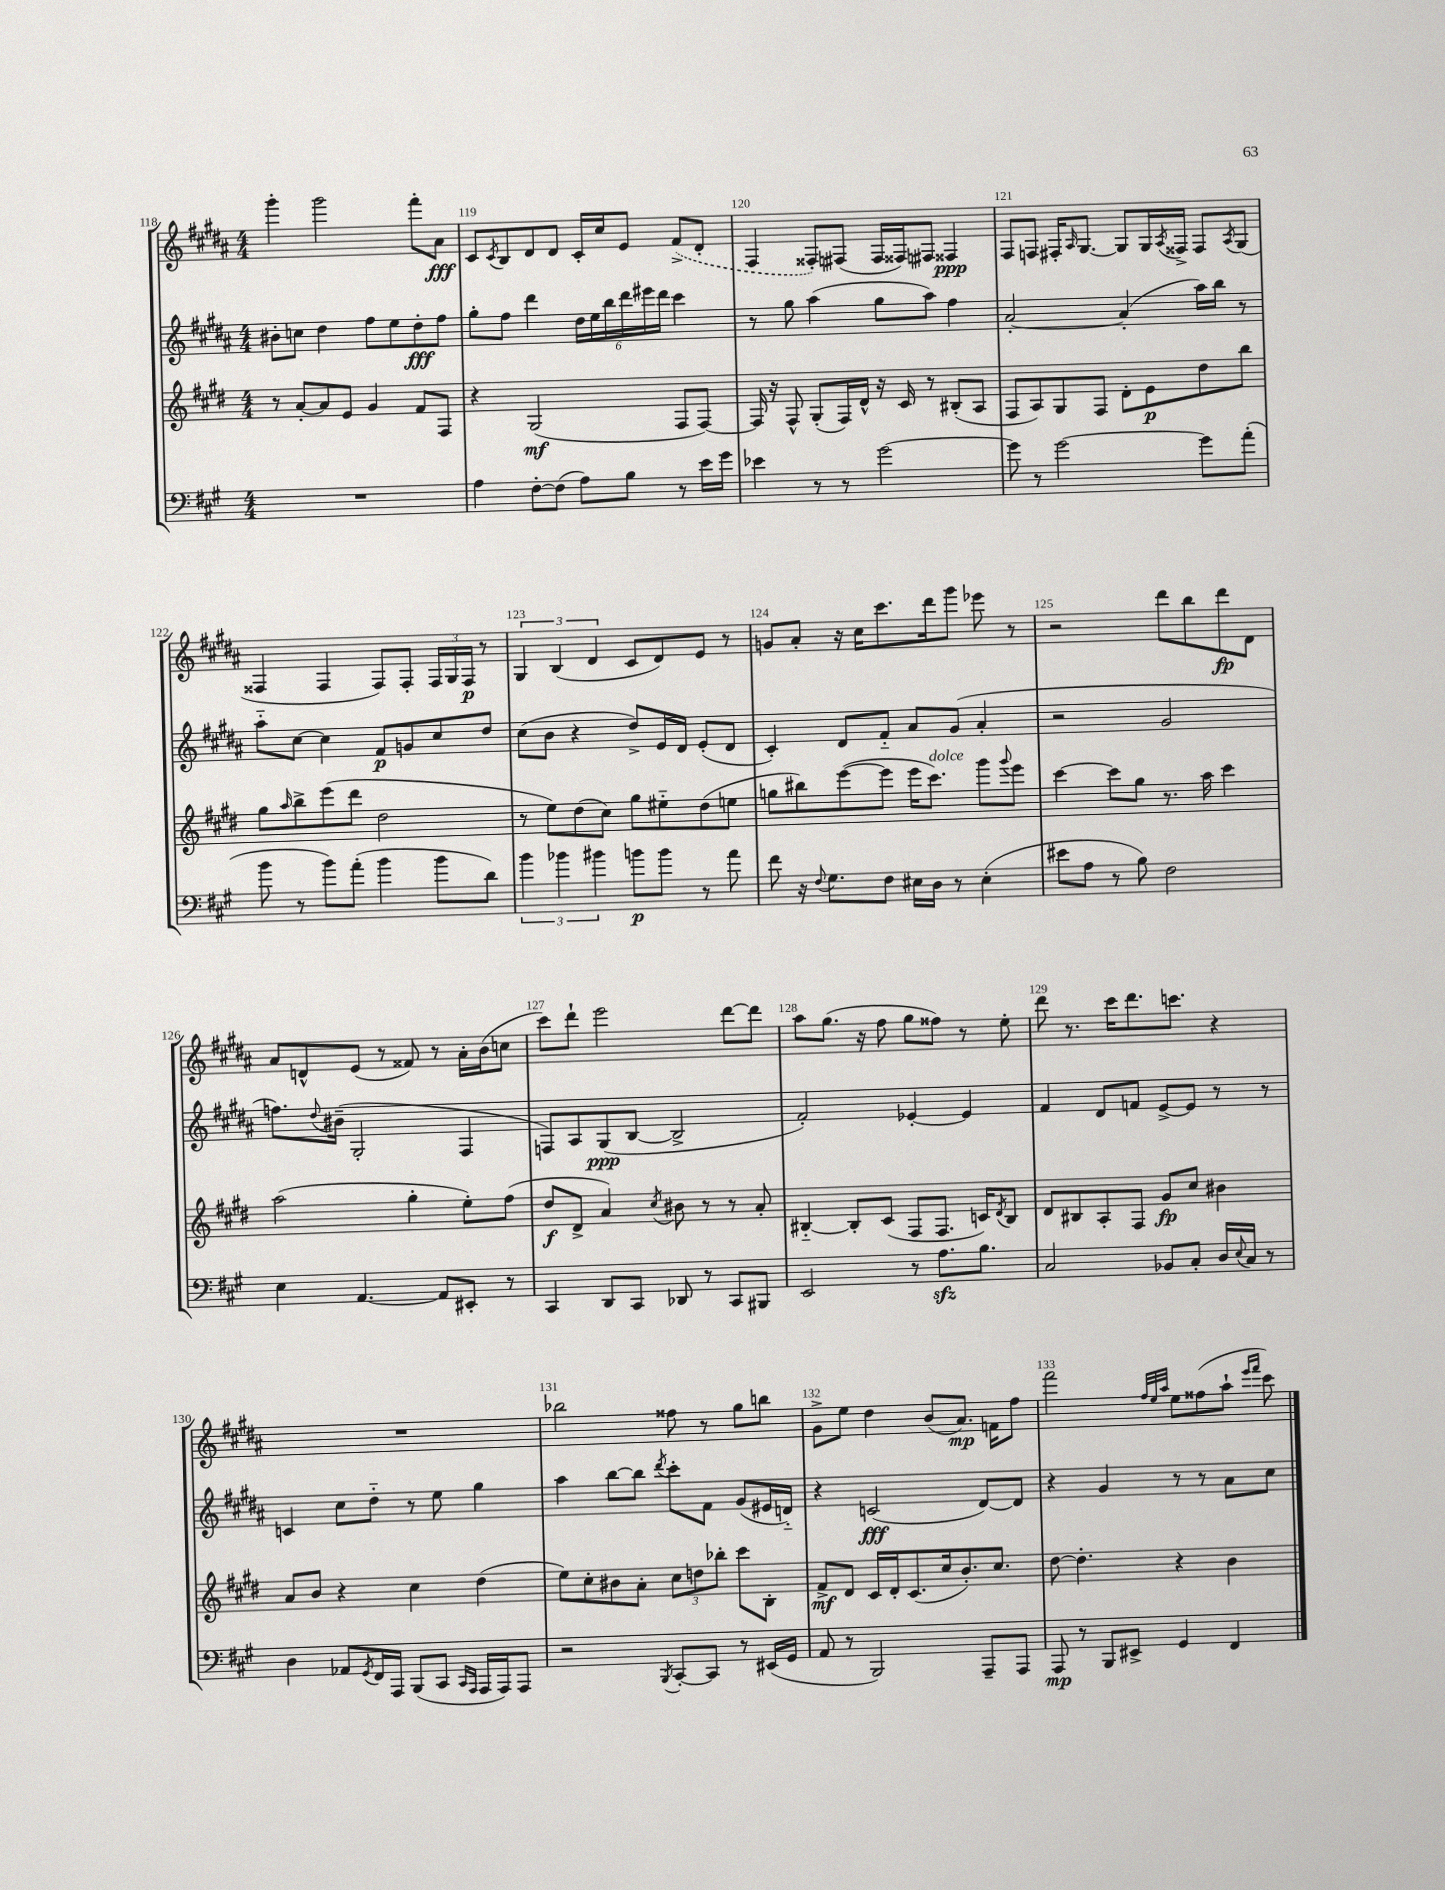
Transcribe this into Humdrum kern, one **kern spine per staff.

**kern	**kern	**kern	**kern
*staff4	*staff3	*staff2	*staff1
*clefF4	*clefG2	*clefG2	*clefG2
*k[f#c#g#]	*k[f#c#g#d#]	*k[f#c#g#d#a#]	*k[f#c#g#d#a#]
*M4/4	*M4/4	*M4/4	*M4/4
1r	8r	8b#'	4ggg#'
.	[8a'	8cc	.
.	8a]	4dd#	2ggg#
.	8e	.	.
.	4g#	8ff#	.
.	.	8ee	.
.	8f#	8dd#'	8fff#'
.	8F#	8ff#	8a#
=	=	=	=
4A	4r	8gg#'	8c#
.	.	.	8qc#
.	.	8ff#	8B
[8F#'	(2G#	4ddd#	8d#
(8F#]	.	.	8d#
8A)	.	24dd#	16c#'
.	.	24ee	.
.	.	.	16cc#
.	.	24bb	.
8B	.	24ddd#	8e
.	.	24eee#	.
.	.	24ddd#	.
8r	8F#	4ccc#	(8f#^
16e	[8F#)	.	8d#'
16g#	.	.	.
=	=	=	=
4e-	16F#]	8r	4F#
.	16r	.	.
.	8F#^^	8gg#	.
8r	(8G#'	(4aa#	8F##')
8r	16F#)	.	(8F#
.	16d#^^	.	.
[2g#	16r	8gg#	16F#
.	16c#	.	16F##)
.	8r	8aa#)	8F#
.	(8B#'	4ff#	4F##
.	8A	.	.
=	=	=	=
8g#]	8F#	[2a#'	8F#
8r	8A)	.	8F
[2g#	8G#	.	16F#'
.	.	.	16qqA#
.	.	.	[8.G#
.	8F#	.	.
.	8d#'	(4a#']	8G#]
.	8e	.	16G#
.	.	.	8qA#
.	.	.	16F##^
8g#]	8dd#	16aa#)	8F##
.	.	16bb	.
.	.	.	8qA#
(8a'	8bb	8r	(8G#
=	=	=	=
8b	8gg#	8aa#'~	4F##
.	16qqaa	.	.
8r	8bb^	[8cc#	.
8b)	(8eee	4cc#]	4F##
(8a'	8ddd#	.	.
4b	2dd#	8f#	8F##)
.	.	8g	8F##'
8b	.	8cc#	24F##
.	.	.	24G#
.	.	.	24F##
8d)	.	8dd#	8r
=	=	=	=
6b	8r	(8cc#	6G#
.	8ee)	8b	.
6b-	.	.	(6B
.	(8dd#	4r	.
6b#	.	.	6d#
.	8cc#)	.	.
8b	8gg#	8dd#^)	8c#
8b	8ee#'~	16e	8d#)
.	.	16d#	.
8r	(8dd#	(8e'	8e
8a	8ee	8d#	8r
=	=	=	=
8f#	8gg	4c#')	8g
16r	8bb#)	.	8a#'
8qqF#	.	.	.
8.G#	.	.	.
.	([8eee	8d#	16r
.	.	.	16cc#
8F#	8eee]	8f#'~	8.ccc#
16E#	16eee	8a#	.
16D	8.ccc#)	.	16ddd#
8r	.	(8g#	8ggg#
(4E#'	8ggg#	4a#'	8eee-
.	8qqggg#	.	.
.	8eee	.	8r
=	=	=	=
8e#	[4ccc#	2r	2r
8A	.	.	.
8r	8ccc#]	.	.
8B)	8gg#	.	.
2F#	8.r	2g#	8ddd#
.	.	.	8bb
.	16aa	.	.
.	4ccc#	.	8ddd#
.	.	.	8d#
=	=	=	=
4E	(2aa	8.ff)	8a#
.	.	.	8d^^
.	.	8qqdd#	.
.	.	(16b#~	.
[4.AA	.	2G#'	(8e
.	.	.	8r
.	4gg#'	.	8f##)
8AA]	.	.	8r
8EE#'	8ee')	4F#	16a#'
.	.	.	(16b
8r	(8ff#	.	8cc
=	=	=	=
4CC#	8dd#	8F)	8ccc#)
.	8d#^	8A#	8ddd#`
8DD	4a)	(8G#	2eee
8CC#	.	[8B	.
.	8qcc#	.	.
8DD-	8b#	2B^]	.
8r	8r	.	.
8CC#	8r	.	[8ddd#
8BBB#	8a'	.	8ddd#]
=	=	=	=
2EE	[4B#'~	2f#')	8aa#
.	.	.	(8.gg#
.	8B#']	.	.
.	.	.	16r
.	(8c#	.	8ff#
8r	8F#	[4e-'	8gg#
8.A	8.F#	.	8ff##)
.	.	4e-]	8r
8.B	16c)	.	.
.	8qd#	.	.
.	8B#	.	8ee'
=	=	=	=
2C#	8d#	4f#	8ddd#
.	8B#	.	8.r
.	8A'	8d#	.
.	.	.	16ccc#
.	8F#	8f	8.ddd#
8BB-	8g#	[8e^	.
.	.	.	8.ccc
8C#'	8cc#	8e]	.
16D	4b#	8r	4r
8qqE	.	.	.
16C#	.	.	.
8r	.	8r	.
=	=	=	=
4D	8a	4c	1r
.	8b	.	.
8AA-	4r	8cc#	.
8qGG#	.	.	.
16FF#	.	8dd#'~	.
16AAA	.	.	.
(8BBB	4cc#	8r	.
8CC#	.	8ee	.
16qqCC#	.	.	.
16qqAAA	.	.	.
16AAA	(4dd#	4gg#	.
16AAA)	.	.	.
8AAA	.	.	.
=	=	=	=
2r	8ee)	4aa#	2bb-
.	8cc#'	.	.
.	8b#	[8bb	.
.	8a'	8bb]	.
8qBBB	.	8qddd#	.
[8CC#'	12cc#	8ccc#'	8ff##
.	12dd	.	.
8CC#]	.	8f#	8r
.	12bb-'	.	.
8r	8ccc#	(8g#	8gg#
(16EE#	8B'	16e#	8bb
16GG#	.	16d'~)	.
=	=	=	=
8AA	8f#^	4r	8g#^
8r	8d#	.	8ee
2BBB)	16c#	(2c	4dd#
.	16d#'	.	.
.	(8.c#	.	.
.	.	.	(8b
.	16cc#	.	.
.	8.b')	.	8.a#)
8AAA~	.	[8d#)	.
.	8.cc#	.	16f
8AAA	.	8d#]	8ff#
=	=	=	=
8AAA	[8dd#	4r	2fff#
8r	4.dd#']	.	.
8BBB	.	4g#	.
8EE#^	.	.	.
.	.	.	32qqff#
.	.	.	32qqee
.	.	.	32qqaa#
4GG#	4r	8r	8ee
.	.	8r	(8ff##
4FF#	4b	8a#	8aa#`
.	.	.	16qqeee
.	.	.	16qqfff#
.	.	8cc#	8ccc#)
==	==	==	==
*-	*-	*-	*-
